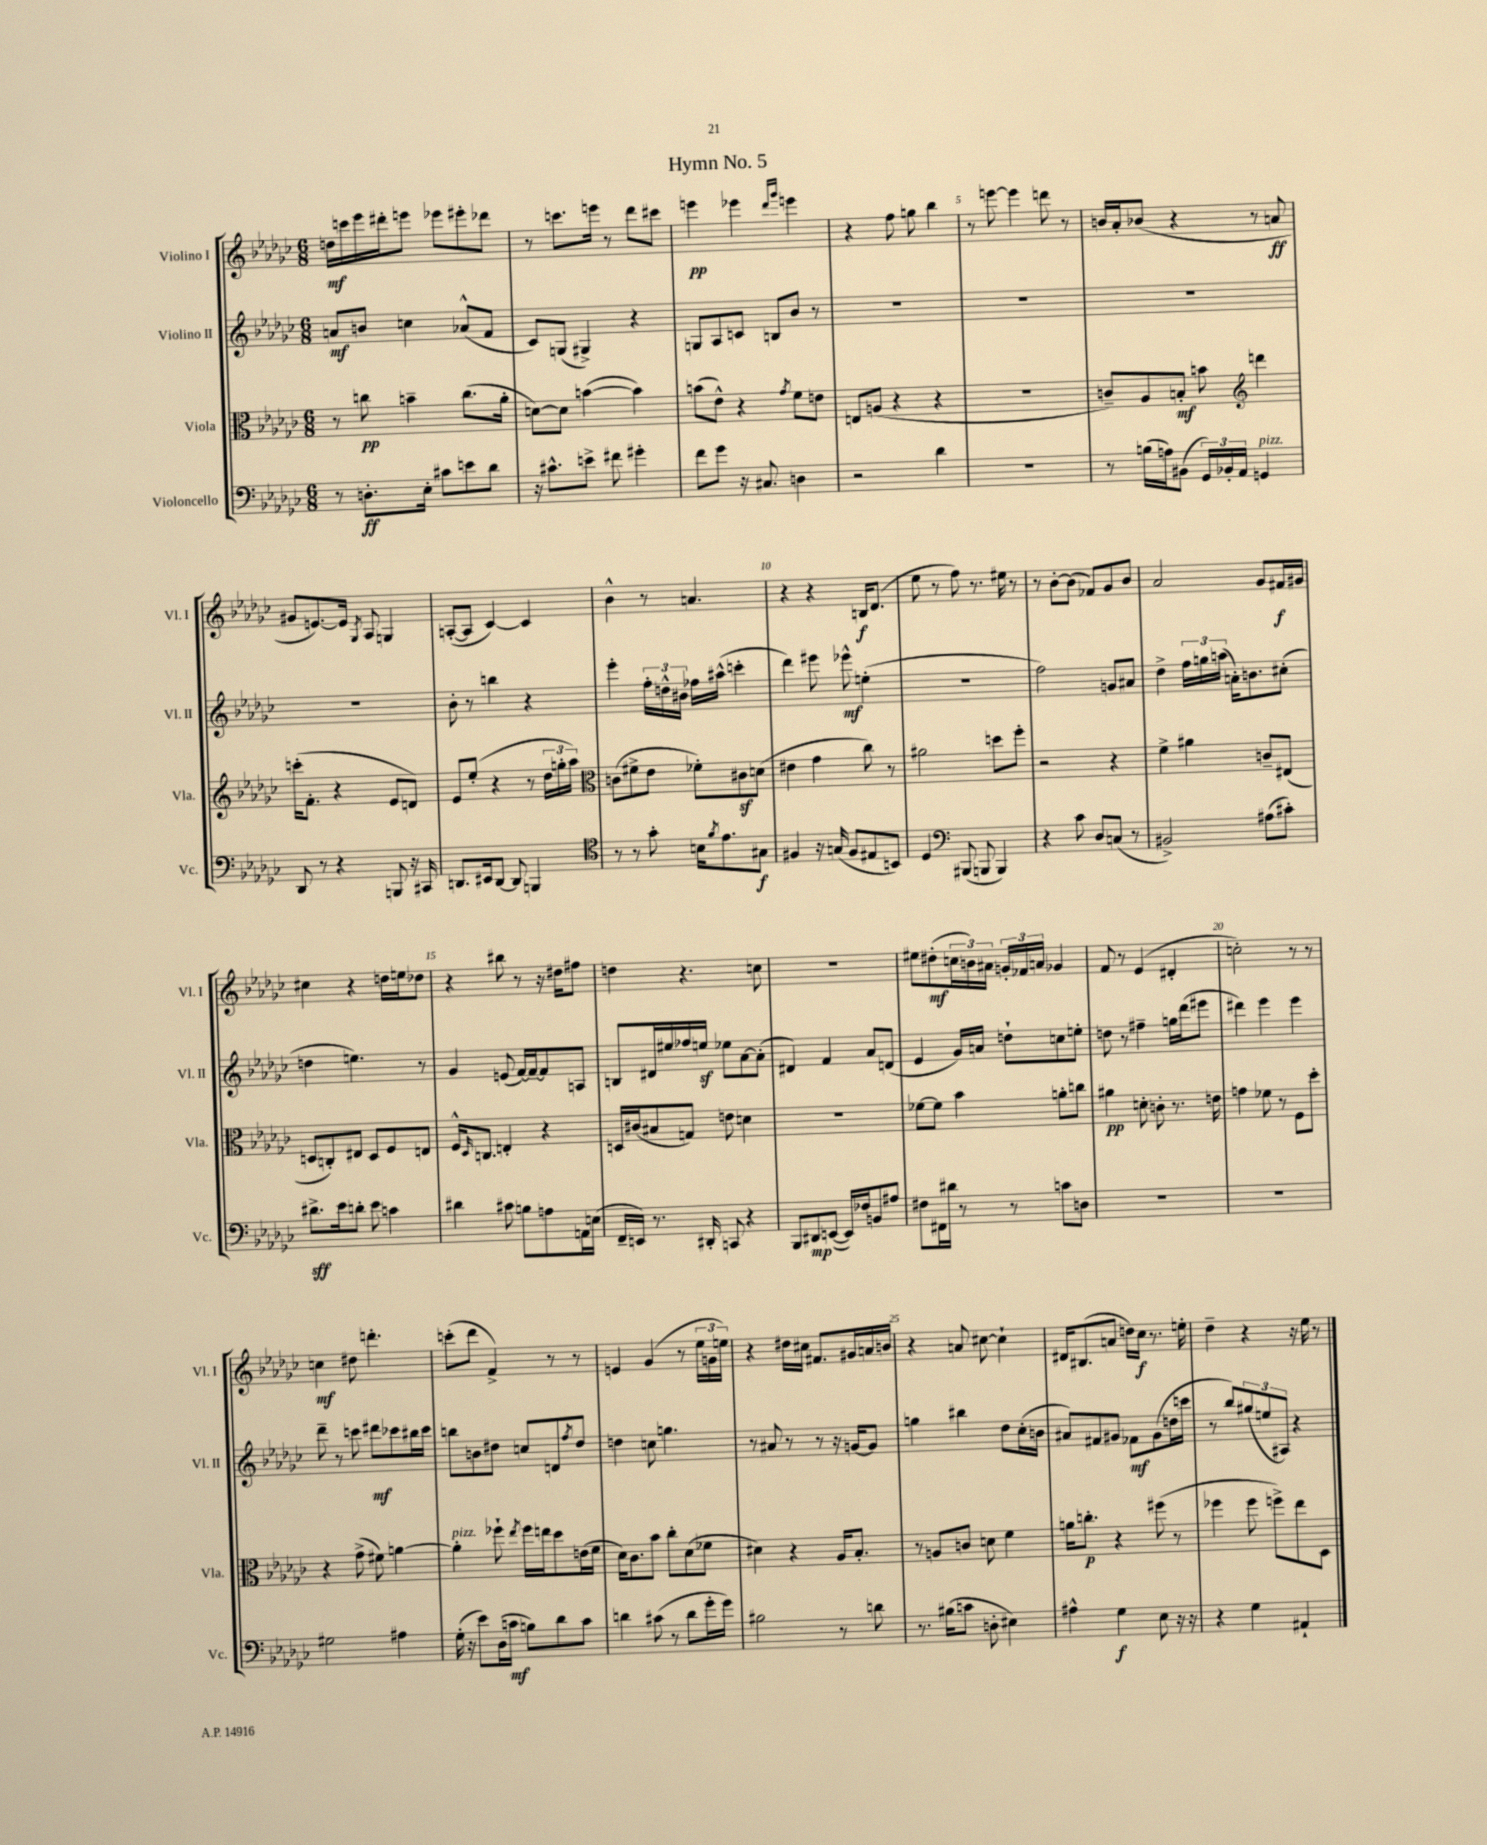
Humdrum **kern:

**kern	**kern	**kern	**kern
*staff4	*staff3	*staff2	*staff1
*clefF4	*clefC3	*clefG2	*clefG2
*k[b-e-a-d-g-c-]	*k[b-e-a-d-g-c-]	*k[b-e-a-d-g-c-]	*k[b-e-a-d-g-c-]
*M6/8	*M6/8	*M6/8	*M6/8
8r	8r	8a	16dd
.	.	.	16ccc
8.D'	8cc	8b	16eee-
.	.	.	16ddd#'
.	4b~	4cc	8eee
16E-'	.	.	.
8c#	.	.	8eee-
8e	(8.cc	(8a-^^	8eee#'
8d-	.	8f	8ddd-
.	16a-'	.	.
=	=	=	=
16r	[8d)	8c-)	8r
8.c#^^	.	.	.
.	8d]	(8G	8.ccc
8e^	([4b	4G#^)	.
.	.	.	16eee
8f#	.	.	8r
4g#'	4b])	4r	8ddd-
.	.	.	8ccc#
=	=	=	=
8f	(8b	8G	4eee
8g-	8e-^^)	8A-	.
16r	4r	8c	4eee-
8.C#	.	.	.
.	.	8B	.
.	.	.	16qqddd-
.	8qg-	.	16qqggg-
4D	8f	8b-	4eee
.	8e	8r	.
=	=	=	=
2r	8E	2.r	4r
.	(8A	.	.
.	4r	.	8ff
.	.	.	8gg
4d-	4r	.	4bb-
=	=	=	=
2.r	2.r	2.r	8r
.	.	.	[8eee
.	.	.	4eee]
.	.	.	8ddd
.	.	.	8r
=	=	=	=
8r	8c~)	2.r	16b
.	.	.	16a-'
(16B	8A-	.	(8b-
16A)	.	.	.
(8BB#	8B'	.	4r
24GG-)	8b	.	.
24BB-'	.	.	.
24AA-	.	.	.
*	*clefG2	*	*
4GG	4ddd	.	8r
.	.	.	8a
=	=	=	=
8DD-	(16ccc'	2.r	8g#
.	8.f'	.	.
8r	.	.	[8.e)
4r	4r	.	.
.	.	.	16e]
.	.	.	8qG-
.	.	.	8A-
8BBB	8e-	.	4G
16r	8d)	.	.
16CC#	.	.	.
=	=	=	=
8.DD	8e-	8b-'	([8A'
.	(8ee-'	8r	8A]
16EE#	.	.	.
[8DD	4r	4bb	[4c-)
8DD]	.	.	.
4BBB	8r	4r	4c-]
.	24dd-	.	.
.	24gg'	.	.
.	24aa-)	.	.
=	=	=	=
*clefC4	*clefC3	*	*
8r	(8c	4eee-'	4b-^^
8r	8f#^	.	.
8g-'	8e-	24ff'	8r
.	.	24dd^^	.
.	.	24b#	.
16B	8f-')	16ff-	4.a
8qf	.	.	.
8.e-	.	(16aa#^^	.
.	8c#	4ccc'	.
8G#	(8d	.	.
=	=	=	=
4F#	4e#	4ddd-)	4r
16r	4g-	8eee#	4r
(16G	.	.	.
8F#	.	8eee-^^	.
8E#	8cc-)	(4ee'	16B
.	.	.	(8.d-
8BB)	8r	.	.
=	=	=	=
4D-	2a#	2.r	8ee-
.	.	.	8r
*clefF4	*	*	*
(8BBB#	.	.	8ff)
8BBB	.	.	8.r
4BBB)	8dd	.	.
.	.	.	16ee#
.	8ff'	.	8r
=	=	=	=
4r	2r	2ff)	8r
.	.	.	[8b-'
8c-	.	.	(8b-]
8D-	.	.	8f-)
(8C	4r	8g	8g-
8r	.	8a#	8b-
=	=	=	=
2BB#^)	4f^	4dd-^	2a-
.	4a#	24ff	.
.	.	24gg	.
.	.	(24aa	.
.	.	16a')	.
.	.	8.b	.
(8A#	8c~	.	8g-
8c#')	(8E#	(8cc#'	16f#
.	.	.	16g#
=	=	=	=
8.d#^	8D	4dd	4cc#
.	8C')	.	.
16e-	.	.	.
8d'	8E#	4.ee)	4r
8e-	8D	.	.
4c	8F	.	16dd
.	.	.	16ee
.	8E	8r	8dd-
=	=	=	=
4d#	16F^^	4g-	4r
.	16qqD-	.	.
.	8.C	.	.
8c#	4E'	(8e	8bb#
8B	.	[16f)	8r
.	.	16f~_	.
8A	4r	8f]	16r
.	.	.	16dd#
16AA	.	8A	8ff#
(16E	.	.	.
=	=	=	=
16FF~	16D	8B	4dd
16EE)	(16c#	.	.
8.r	8B#	16d#	.
.	.	16ee#	.
.	8G)	16ff-	4.r
16DD#'	.	16ee	.
8CC	8e	8ee-	.
4r	4d	[8a-	.
.	.	(8a-']	8cc
=	=	=	=
8BBB-	2.r	4d#)	2.r
8DD#	.	.	.
([8EE	.	4f	.
16EE])	.	.	.
16F-	.	.	.
8BB	.	8a-	.
8A#	.	(8d	.
=	=	=	=
8F#	[8f-	4e-	8ee#
16FF#	8f-]	.	(8dd#'
16d#	.	.	.
8r	4b-	16g-)	24cc
.	.	.	24b)
.	.	16a	.
.	.	.	24a#
8r	.	8dd`	24g'
.	.	.	24f-
.	.	.	24a
8c	8a'	8cc	4g-
8D	8cc	8ee'	.
=	=	=	=
2.r	4a#	8dd	8f
.	.	8r	8r
.	8d'	4ff#~	(4e-
.	8c'	.	.
.	8.r	16gg	4d#'
.	.	(16ddd-	.
.	.	8eee#	.
.	16e	.	.
=	=	=	=
2.r	4g	4ddd#)	2cc')
.	8f-	4eee-	.
.	8r	.	.
.	8F	4eee-	8r
.	8dd-'	.	8r
=	=	=	=
2G#	4r	8ddd-~	4cc
.	.	8r	.
.	(8g-^	8ccc	8dd#
.	8f#)	8ddd#	4.ddd'
4A#	[4a	8ccc-	.
.	.	16bb#	.
.	.	16ccc-	.
=	=	=	=
(16G-'	4a']	8bb	(8ccc'
16r	.	.	.
8e-)	.	8b	8ddd-
(16D-	8ff-`	8dd#	4f^)
16c	.	.	.
.	8qee-	.	.
8B)	16ff-	8cc	.
.	16ee	.	.
8d-	8dd-	8d	8r
.	.	8qff	.
8c	(16e	8dd#	8r
.	16f	.	.
=	=	=	=
4d	16d-)	4dd	4e
.	8.c-	.	.
(8c#	8b-	8cc	(4g-
8r	8cc-'	4.gg	.
8d	(8d-	.	8r
16g-'	8f-	.	24ee-
.	.	.	24g
16g-)	.	.	.
.	.	.	24ee)
=	=	=	=
2B#	4d#)	8r	4r
.	.	8a#	.
.	4r	8r	16dd#
.	.	.	16cc#
.	.	8r	8.f#
8r	16A-	16r	.
.	8.B-'	[16g	16g#
8d	.	8g]	16a
.	.	.	16b
=	=	=	=
8.r	8r	4gg	4r
.	8A	.	.
(16B#	.	.	.
8c	8c	4bb#	8a
8D'	8d	.	[8cc#
4E#)	4f	8dd-	4cc#`]
.	.	(16cc-'	.
.	.	16b	.
=	=	=	=
4A#^^	16a	8a#)	16d#
.	8.cc'	.	(8.B#
.	.	8f#	.
4G-	4r	8g#	8a
.	.	8f-	16dd)
.	.	.	16cc-
8E-	(8ff#	(8g#	8.r
16r	8r	16dd	.
16r	.	16ccc	16ee'
=	=	=	=
4r	4ff-	8r	4dd-~
.	.	8bb-)	.
4G-	8ff-	(12gg#	4r
.	.	12ee	.
.	8ff^)	.	.
.	.	12A#)	.
4AA#`	8ee-	4r	16r
.	.	.	16ee-
.	8D-	.	8r
==	==	==	==
*-	*-	*-	*-
